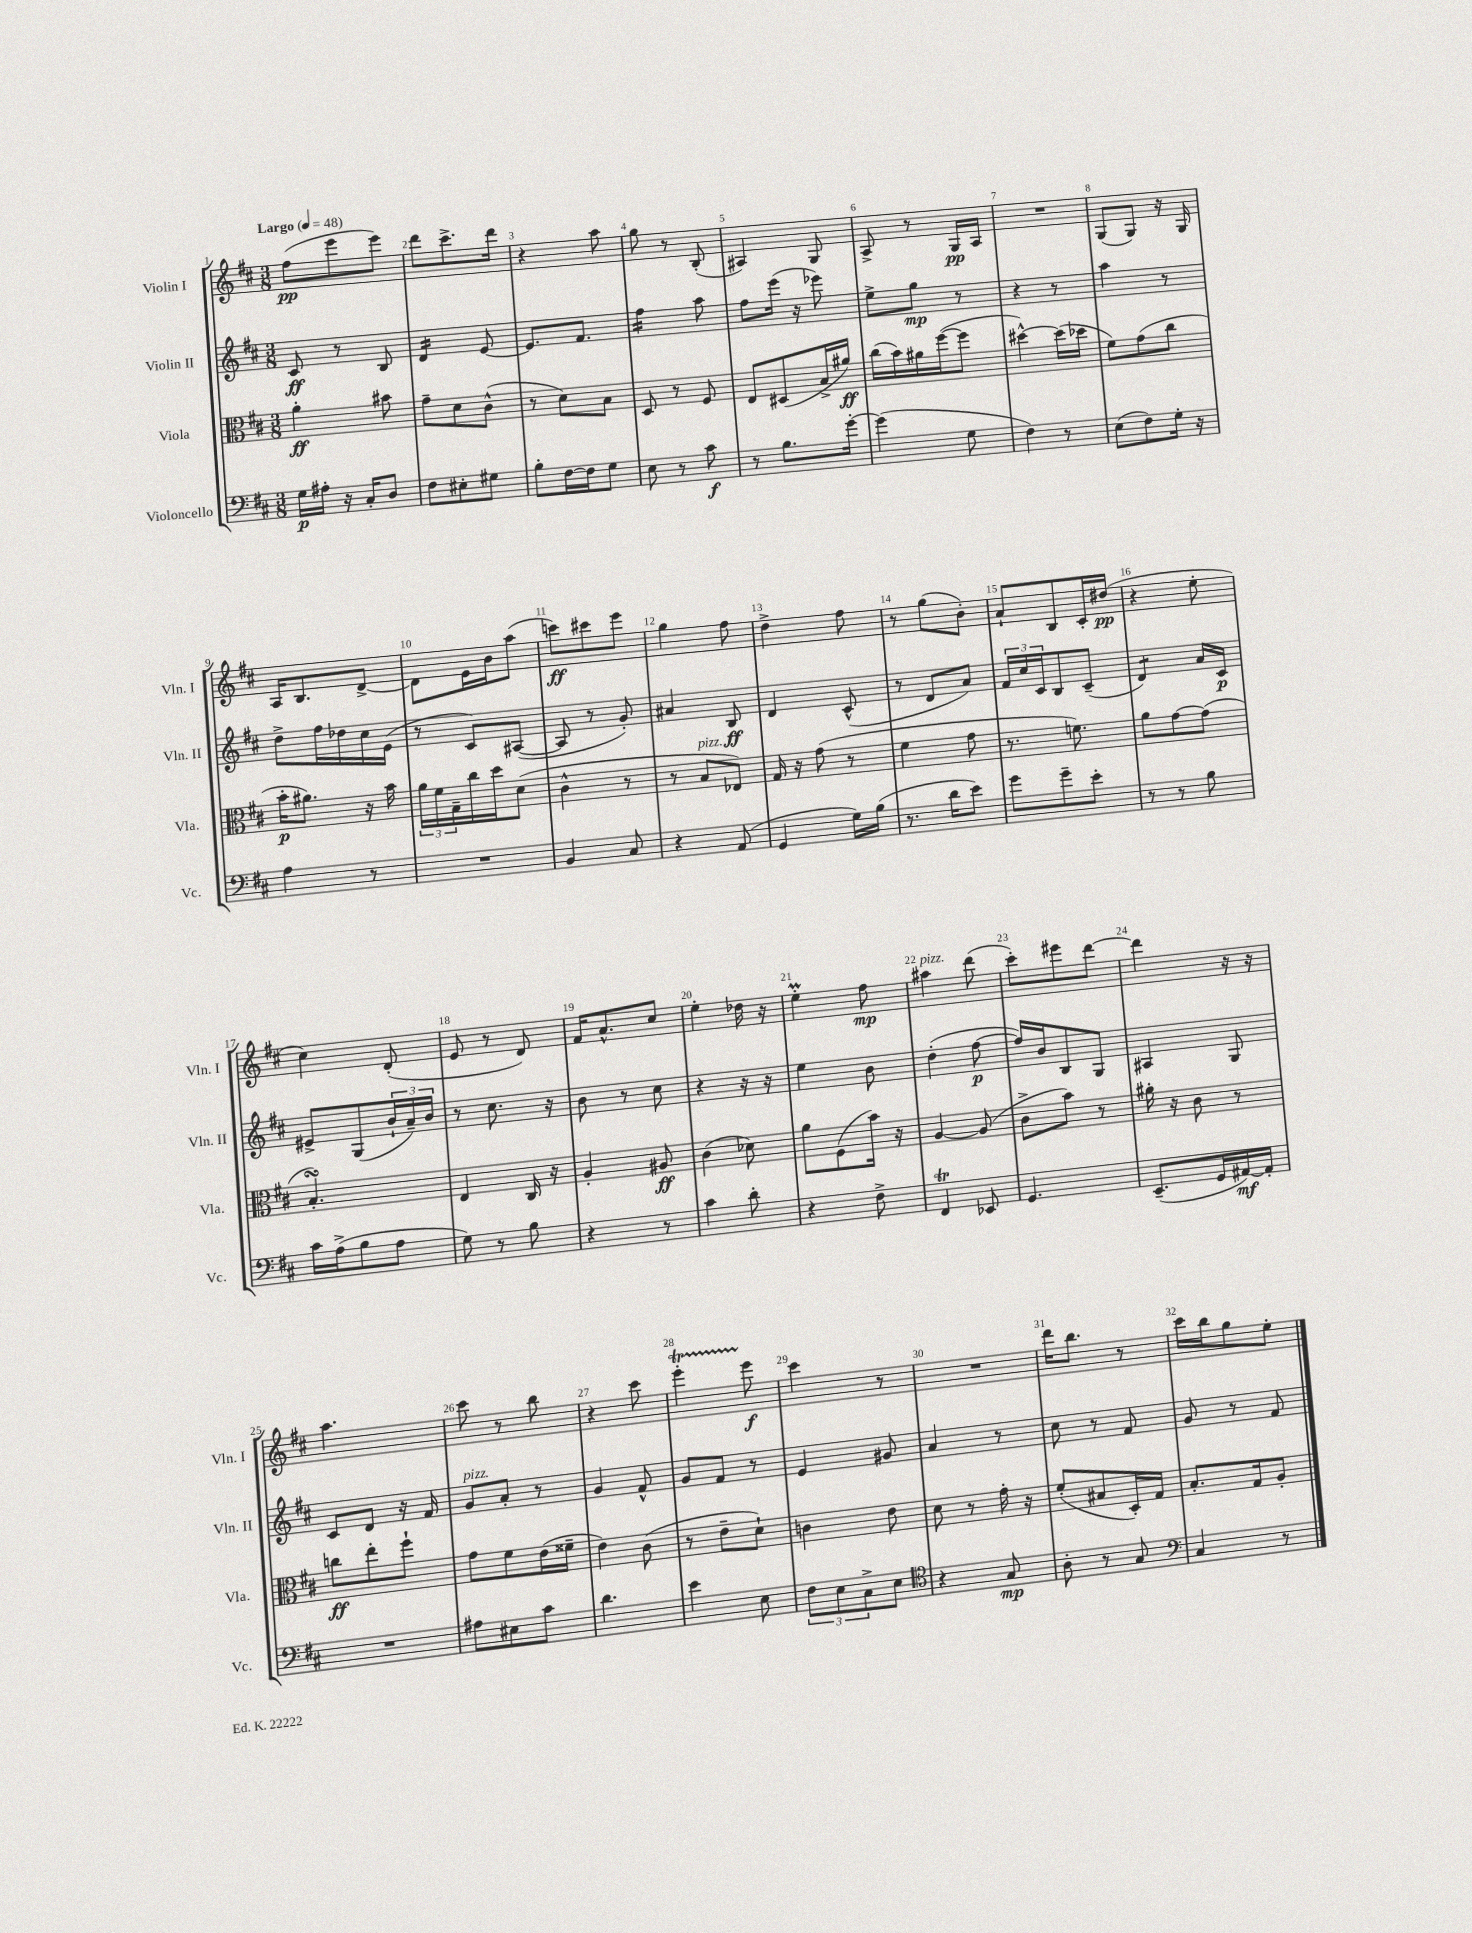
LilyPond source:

<<
\new StaffGroup <<
\new Staff = "s0" \with { instrumentName = "Violin I" shortInstrumentName = "Vln. I" } {
    \clef treble \key d \major \numericTimeSignature \time 3/8 \tempo "Largo" 4 = 48
    fis''8\pp( e'''8 e'''8) |
    d'''8 cis'''8.-> d'''16 |
    r4 a''8 |
    g''8 r8 b8-.( |
    ais4) g8 |
    a8-> r8 g16\pp a16 |
    R4. |
    g8( g8) r16 g16 |
    a16 b8. d'8~-> |
    d'8 e'16 b'16 a''8( |
    c'''8\ff) cis'''8 e'''8 |
    g''4 fis''8 |
    d''4-> fis''8 |
    r8 g''8( b'8-.) |
    a'8-! b8 cis'16-. dis''16\pp( |
    r4 e''8-. |
    cis''4) d'8-.( |
    e'8 r8 d'8) |
    fis'16 a'8.-^ cis''8 |
    e''4-. des''16 r16 |
    e''4-.\prall fis''8\mp |
    ais''4^\markup { \italic "pizz." } d'''8( |
    cis'''8-.) eis'''8 d'''8~ |
    d'''4 r16 r16 |
    a''4. |
    cis'''8 r8 b''8 |
    r4 cis'''8 |
    e'''4-.\startTrillSpan e'''8\stopTrillSpan\f |
    cis'''4 r8 |
    R4. |
    d'''16 b''8. r8 |
    cis'''16 b''16 g''8 e''8-. \bar "|." |
}
\new Staff = "s1" \with { instrumentName = "Violin II" shortInstrumentName = "Vln. II" } {
    \clef treble \key d \major \numericTimeSignature \time 3/8
    cis'8\ff r8 b8 |
    d'4:16 e'8~ |
    e'8. fis'8. |
    fis''4:16 a''8 |
    fis''8 e'''16( r16 ees'''8) |
    e''8-> g''8\mp r8 |
    r4 r8 |
    a''4 r8 |
    d''8-> fis''16 des''16 cis''16 e'16( |
    r8 cis'8) ais8~( |
    ais8 r8 g'8-.) |
    ais'4 b8\ff |
    d'4 cis'8-^( |
    r8 d'8 a'8) |
    \tuplet 3/2 { fis'16 cis''16 cis'16 } b8 cis'8--( |
    d'4:8) a'16 cis'16\p |
    eis'8-> g8( \tuplet 3/2 { b'16-! a'16--) b'16 } |
    r8 cis''8. r16 |
    b'8 r8 cis''8 |
    r4 r16 r16 |
    e''4 b'8 |
    d''4-.( fis''8~\p |
    fis''16) b'16 b8 g8 |
    ais4 g8 |
    cis'8 d'8 r16 fis'16 |
    g'8^\markup { \italic "pizz." } a'8-. r8 |
    g'4 fis'8-^ |
    g'8 fis'8 r8 |
    e'4 gis'8 |
    a'4 r8 |
    cis''8 r8 fis'8 |
    g'8 r8 fis'8 \bar "|." |
}
\new Staff = "s2" \with { instrumentName = "Viola" shortInstrumentName = "Vla." } {
    \clef alto \key d \major \numericTimeSignature \time 3/8
    a'4-.\ff bis'8 |
    g'8-- d'8 cis'8-^( |
    r8 d'8) b8 |
    d8 r8 fis8 |
    e8 dis8( b16-> ais'16\ff) |
    cis''16( b'16) ais'16 fis''16~( fis''8 |
    dis''4~-^) dis''16( des''16 |
    fis'8) g'8( cis''8 |
    b'16-.\p ais'8.) r16 b'16 |
    \tuplet 3/2 { a'16 fis'16 g16-- } cis''16 d''16 d'8( |
    cis'4-^ r8 |
    r8 b8^\markup { \italic "pizz." } ees8) |
    g16 r16 g'8( r8 |
    fis'4 g'8 |
    r8. f'8.) |
    a'8 g'8~ g'8( |
    b4.-.\turn) |
    e4 cis16 r16 |
    a4-. ais8\ff |
    cis'4( des'8) |
    a'8 fis8( b'16) r16 |
    a4~ a8( |
    cis'8-> b'8) r8 |
    ais'16-. r16 cis'8 r8 |
    c''8\ff e''8-. fis''8-! |
    g'8 fis'8 e'16( fisis'16-- |
    e'4) cis'8( |
    r8 e'8-- d'8-!) |
    c'4 e'8 |
    d'8 r8 g'16-. r16 |
    fis'8-.( bis8 d16-.) g16 |
    b8.-. g16 a8-. \bar "|." |
}
\new Staff = "s3" \with { instrumentName = "Violoncello" shortInstrumentName = "Vc." } {
    \clef bass \key d \major \numericTimeSignature \time 3/8
    g16\p ais16-. r16 cis16-. d8 |
    fis8 eis8-. gis8 |
    b8-. fis16~ fis16 g8 |
    e8 r8 cis'8\f |
    r8 b8. g'16~-. |
    g'4( g8 |
    fis4) r8 |
    e8( fis8) g16-. r16 |
    a4 r8 |
    R4. |
    b,4 cis8 |
    r4 a,8( |
    g,4 g16) b16( |
    r8. d'16 e'8) |
    g'8 g'8-- e'8-. |
    r8 r8 b8 |
    cis'16 a16->( b8 a8 |
    g8) r8 b8 |
    r4 r8 |
    cis'4 d'8-. |
    r4 fis8-> |
    fis,4\trill ees,8 |
    g,4. |
    e,8.--( g,16 ais,16~\mf) ais,16-. |
    R4. |
    ais8 eis8 cis'8 |
    d'4. |
    e'4 e8 |
    \tuplet 3/2 { fis8 e8 cis8-> } e8 |
    \clef tenor r4 g8\mp |
    a8-. r8 g8 |
    \clef bass cis4 r8 \bar "|." |
}
>>
>>
\layout { \context { \Score \override BarNumber.break-visibility = ##(#f #t #t) barNumberVisibility = #all-bar-numbers-visible } }
